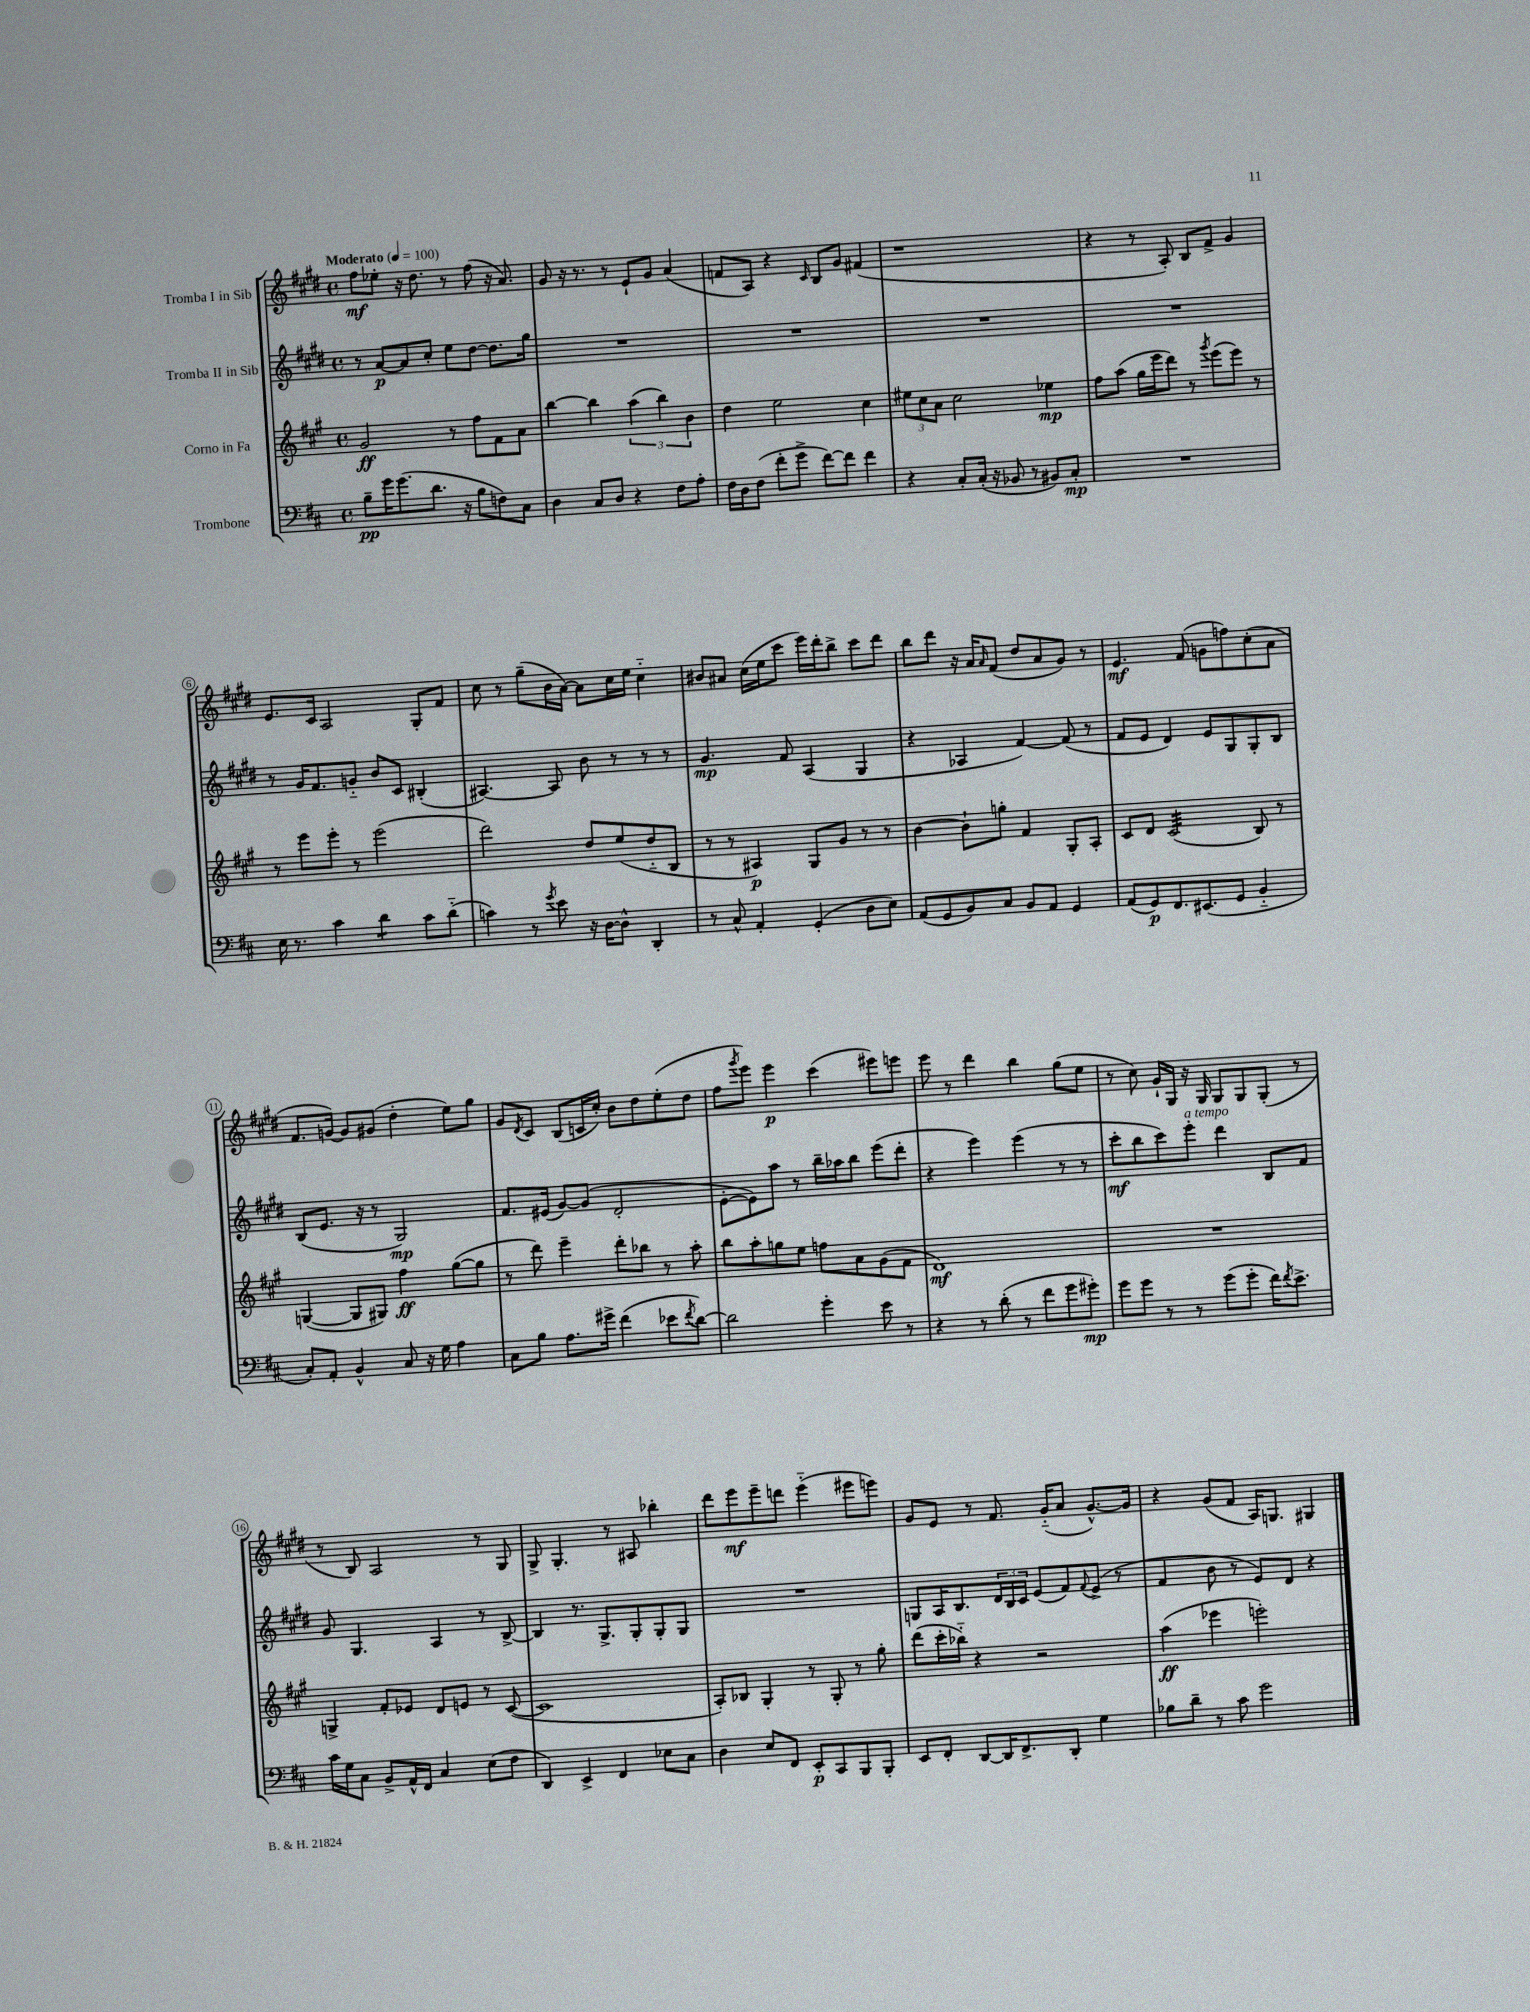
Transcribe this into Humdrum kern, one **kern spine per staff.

**kern	**kern	**kern	**kern
*staff4	*staff3	*staff2	*staff1
*clefF4	*clefG2	*clefG2	*clefG2
*k[f#c#]	*k[f#c#g#]	*k[f#c#g#d#]	*k[f#c#g#d#]
*M4/4	*M4/4	*M4/4	*M4/4
*met(c)	*met(c)	*met(c)	*met(c)
*MM100	*MM100	*MM100	*MM100
8B~\L	2g#/	8r	8ff#\L
16g\K	.	[8a/L	8ee-'\J
(8.g\	.	.	.
.	.	8a/]	16r
.	.	.	8.dd#\
8.d\J	.	8cc#'/J	.
.	8r	8ee\L	8r
16r	.	.	.
8B\L	8ff#\L	[8dd#\J	(8ff#\
8F\)	8f#\	8.dd#\]L	16r
.	.	.	8.a/)
8C#\J	8a\J	.	.
.	.	16gg#\Jk	.
=	=	=	=
4D\	[4bb\	1r	8g#/
.	.	.	16r
.	.	.	8.r
8C#/L	4bb\]	.	.
8D/J	.	.	8r
4r	(6aa\	.	8e`/L
.	.	.	8g#/J
.	6bb\)	.	.
8F#\L	.	.	(4a/
.	6b\	.	.
8A'\J	.	.	.
=	=	=	=
16F#\LL	4dd\	1r	8f/L
16D\J	.	.	.
(8F#\J	.	.	8A/J)
8f#'\L	2ee\	.	4r
8g^\J	.	.	.
.	.	.	16qqc#/
[8f#\L)	.	.	8B/L
8f#\]J	.	.	8g#/J
4f#\	4cc#\	.	(4f#/
=	=	=	=
4r	12ee#\L	1r	1r
.	12cc#\	.	.
.	12a\J	.	.
8C#'/L	2cc#\	.	.
(16C#'/Jk	.	.	.
16r	.	.	.
8BB-/	.	.	.
8r	.	.	.
8BB#/L)	4ee-\	.	.
8C#'/J	.	.	.
=	=	=	=
1r	8ff#\L	1r	4r
.	(8aa\J	.	.
.	16gg#\LL	.	8r
.	16eee\J	.	.
.	8ddd\J)	.	8A'/)
.	8r	.	8B/L
.	8qggg#/	.	.
.	(8eee\L	.	8f#^/J
.	8eee\J)	.	4g#/
.	8r	.	.
=	=	=	=
16E\	8r	8r	8.e/L
8.r	.	.	.
.	8eee\L	16g#/LK	.
.	.	8.f#/	16c#/Jk
4c#\	8eee'\J	.	2A/
.	8r	8g'~/J	.
4d\	(2eee\	8b/L	.
.	.	8c#/J	.
8c#\L	.	(4B#'/	8G#'/L
(8d'~\J	.	.	8f#/J
=	=	=	=
4c\)	2ddd\)	[4.A#/)	8cc#\
.	.	.	8r
8r	.	.	(8gg#~\L
8qg/	.	.	.
8e\	.	8A#/]	16b\L
.	.	.	[16a\JJ)
16r	8dd/L	8b\	8a\]L
[16D\LK	.	.	.
8D^^\]J	(8ee/	8r	16cc#\L
.	.	.	16ee\JJ
4DD'/	8dd'~/	8r	4cc#'~\
.	8B/J	8r	.
=	=	=	=
8r	8r	4.g#/	8b#/L
8C#^^/	8r	.	8a#/J
4AA'/	4A#/)	.	(16cc#\LL
.	.	.	16ee\J
.	.	8f#/	8ccc#\J
(4GG'/	8G#/L	(4A/	16eee\LL)
.	.	.	16ddd#'\J
.	8g#/J	.	8bb^\J
8D\L	8r	4G#/	8ccc#\L
8E\J)	8r	.	8ddd#\J
=	=	=	=
(8AA/L	[4b\	4r	8bb\L
8GG/	.	.	8ddd#\J
8BB/)	8b`\]L	4A-/	16r
.	.	.	16a/LK
.	.	.	16qqa/
8C#/J	8gg'\J	.	(8f#/J
8BB/L	4f#/	[4f#/)	8dd#/L
8AA/J	.	.	8a/
4GG/	8G#'/L	(8f#/]	8g#/J)
.	8A'/J	8r	8r
=	=	=	=
(8AA/L	8c#/L	8f#/L	4.e/
8GG/)	8d/J	8e/J	.
8.FF#/	(2c#/	4d#/)	.
.	.	.	(8f#/
(8.EE#/	.	.	.
.	.	8e/L	8g\L
8GG/J	.	8G#/	8ff\)
4BB'~/	8B/)	8G#'/	(8cc#'\
.	8r	8B/J	8a\J
=	=	=	=
8C#'/L)	([4G/	(8B/L	8.f#/L
8AA'/J	.	8.e/J	.
.	.	.	[16g/Jk)
4BB^^/	8G/]L	.	8g/]L
.	.	16r	.
.	8G#/J)	8r	(8g#/J
8C#/	4ff#\	2G#/)	4dd#'\
16r	.	.	.
16G\	.	.	.
4A\	([8gg#\L	.	8ee\L)
.	8gg#\]J	.	8gg#\J
=	=	=	=
8C#\L	8r	8.f#/L	8g#/L
.	.	.	8qd#/
8B\J	8ddd\)	.	8c#/J
.	.	(16e#/Jk	.
8.A\L	4eee~\	[8g#/L)	(8B/L
.	.	(8g#/]J	16c/L
16g#^\Jk	.	.	16cc#'/JJ)
(4f#\	8ddd'\L	2d#'/	8b\L
.	8bb-\J	.	8dd#\
8e-\L	8r	.	(8ee'\
8qf#/	.	.	.
[8d\J)	8aa'\	.	8dd#\J
=	=	=	=
2d\]	8bb\L	[8e'\L	8ff#\L
.	.	.	8qggg#/
.	8aa'\	8e\])	8eee\J)
.	8gg\	8aa\J	4eee\
.	8ee\J	8r	.
4g'\	8ff\L	16bb~\LL	(4ccc#\
.	.	16aa-\J	.
.	8a\	8bb\J	.
8e\	(8g#\	(8eee\L	8eee#\L)
8r	8f#\J	8ddd#'\J	8eee\J
=	=	=	=
4r	1d)	4r	8eee\
.	.	.	8r
8r	.	4eee\)	4ddd#\
(8d'\	.	.	.
8r	.	(4eee\	4bb\
8f#\L	.	.	.
8g\	.	8r	(8gg#\L
8g#'\J)	.	8r	8ee\J
=	=	=	=
8g\L	1r	8ccc#'\L	8r
8g\J	.	8bb\	8cc#\)
8r	.	8ccc#\)	16g#`/LL
.	.	.	16G#/JJ
8r	.	8eee'\J	16r
.	.	.	16G#/
(8g\L	.	4ddd#\	8G#/L
8g'\J	.	.	8G#/
16f#\LK)	.	8B/L	(8G#'/J
8qf#/	.	.	.
8.e^\J	.	.	.
.	.	8f#/J	8r
=	=	=	=
16c#\LL	4G^/	8g#/	8r
16G\J	.	.	.
8C#\J	.	4.G#/	8B/)
8BB^/L	8f#'/L	.	2A/
16AA^^/L	8e-/J	.	.
16FF#/JJ	.	.	.
4C#/	8d/L	4A/	.
.	8e/J	.	.
(8E\L	8r	8r	8r
8F#\J	([8c#/	[8B^/	8G#/
=	=	=	=
4DD/)	1c#]	4B/]	8G#^/
.	.	.	4.G#'/
4EE^/	.	8.r	.
.	.	8.G#^/L	.
4FF#/	.	.	8r
.	.	8G#'/	8A#/
8E-\L	.	8G#'/	4bb-'\
8C#\J	.	8G#/J	.
=	=	=	=
4D\	8A'/L)	1r	8ddd#\L
.	8B-/J	.	8eee\
8E/L	4G#'/	.	8eee~\
8FF#/J	.	.	8ddd\J
8EE'/L	8r	.	(4eee'~\
8CC#/	8G#'/	.	.
8BBB/	8r	.	8eee#\L
8BBB'/J	8gg#'\	.	8eee\J)
=	=	=	=
8EE/L	(8ddd\L	8G/L	8g#/L
8FF#'/J	16ccc#'\L	16A/K	8e/J
.	16bb-'~\JJ)	8.B/	.
[8DD/L	4r	.	8r
16DD/]K	.	24d#/L	8.f#/
.	.	24B/	.
8.FF#^/	.	.	.
.	.	24c#/JJ	.
.	2r	(8e/L	.
.	.	.	(16g#'~/LK
8DD'/J	.	8f#/)	8a/J
.	.	8qqf#/	.
4G\	.	(8e^/J	[8.g#^^/L)
.	.	8r	.
.	.	.	16g#/]Jk
=	=	=	=
8B-\L	(4aa\	4f#/	4r
8d~\J	.	.	.
8r	4eee-\	8b\	(8g#/L
8c#\	.	8r	8f#/J
2g\	2eee'\)	8e/L)	16A/LK)
.	.	.	8.G/J
.	.	8d#/J	.
.	.	4r	4G#/
==	==	==	==
*-	*-	*-	*-
